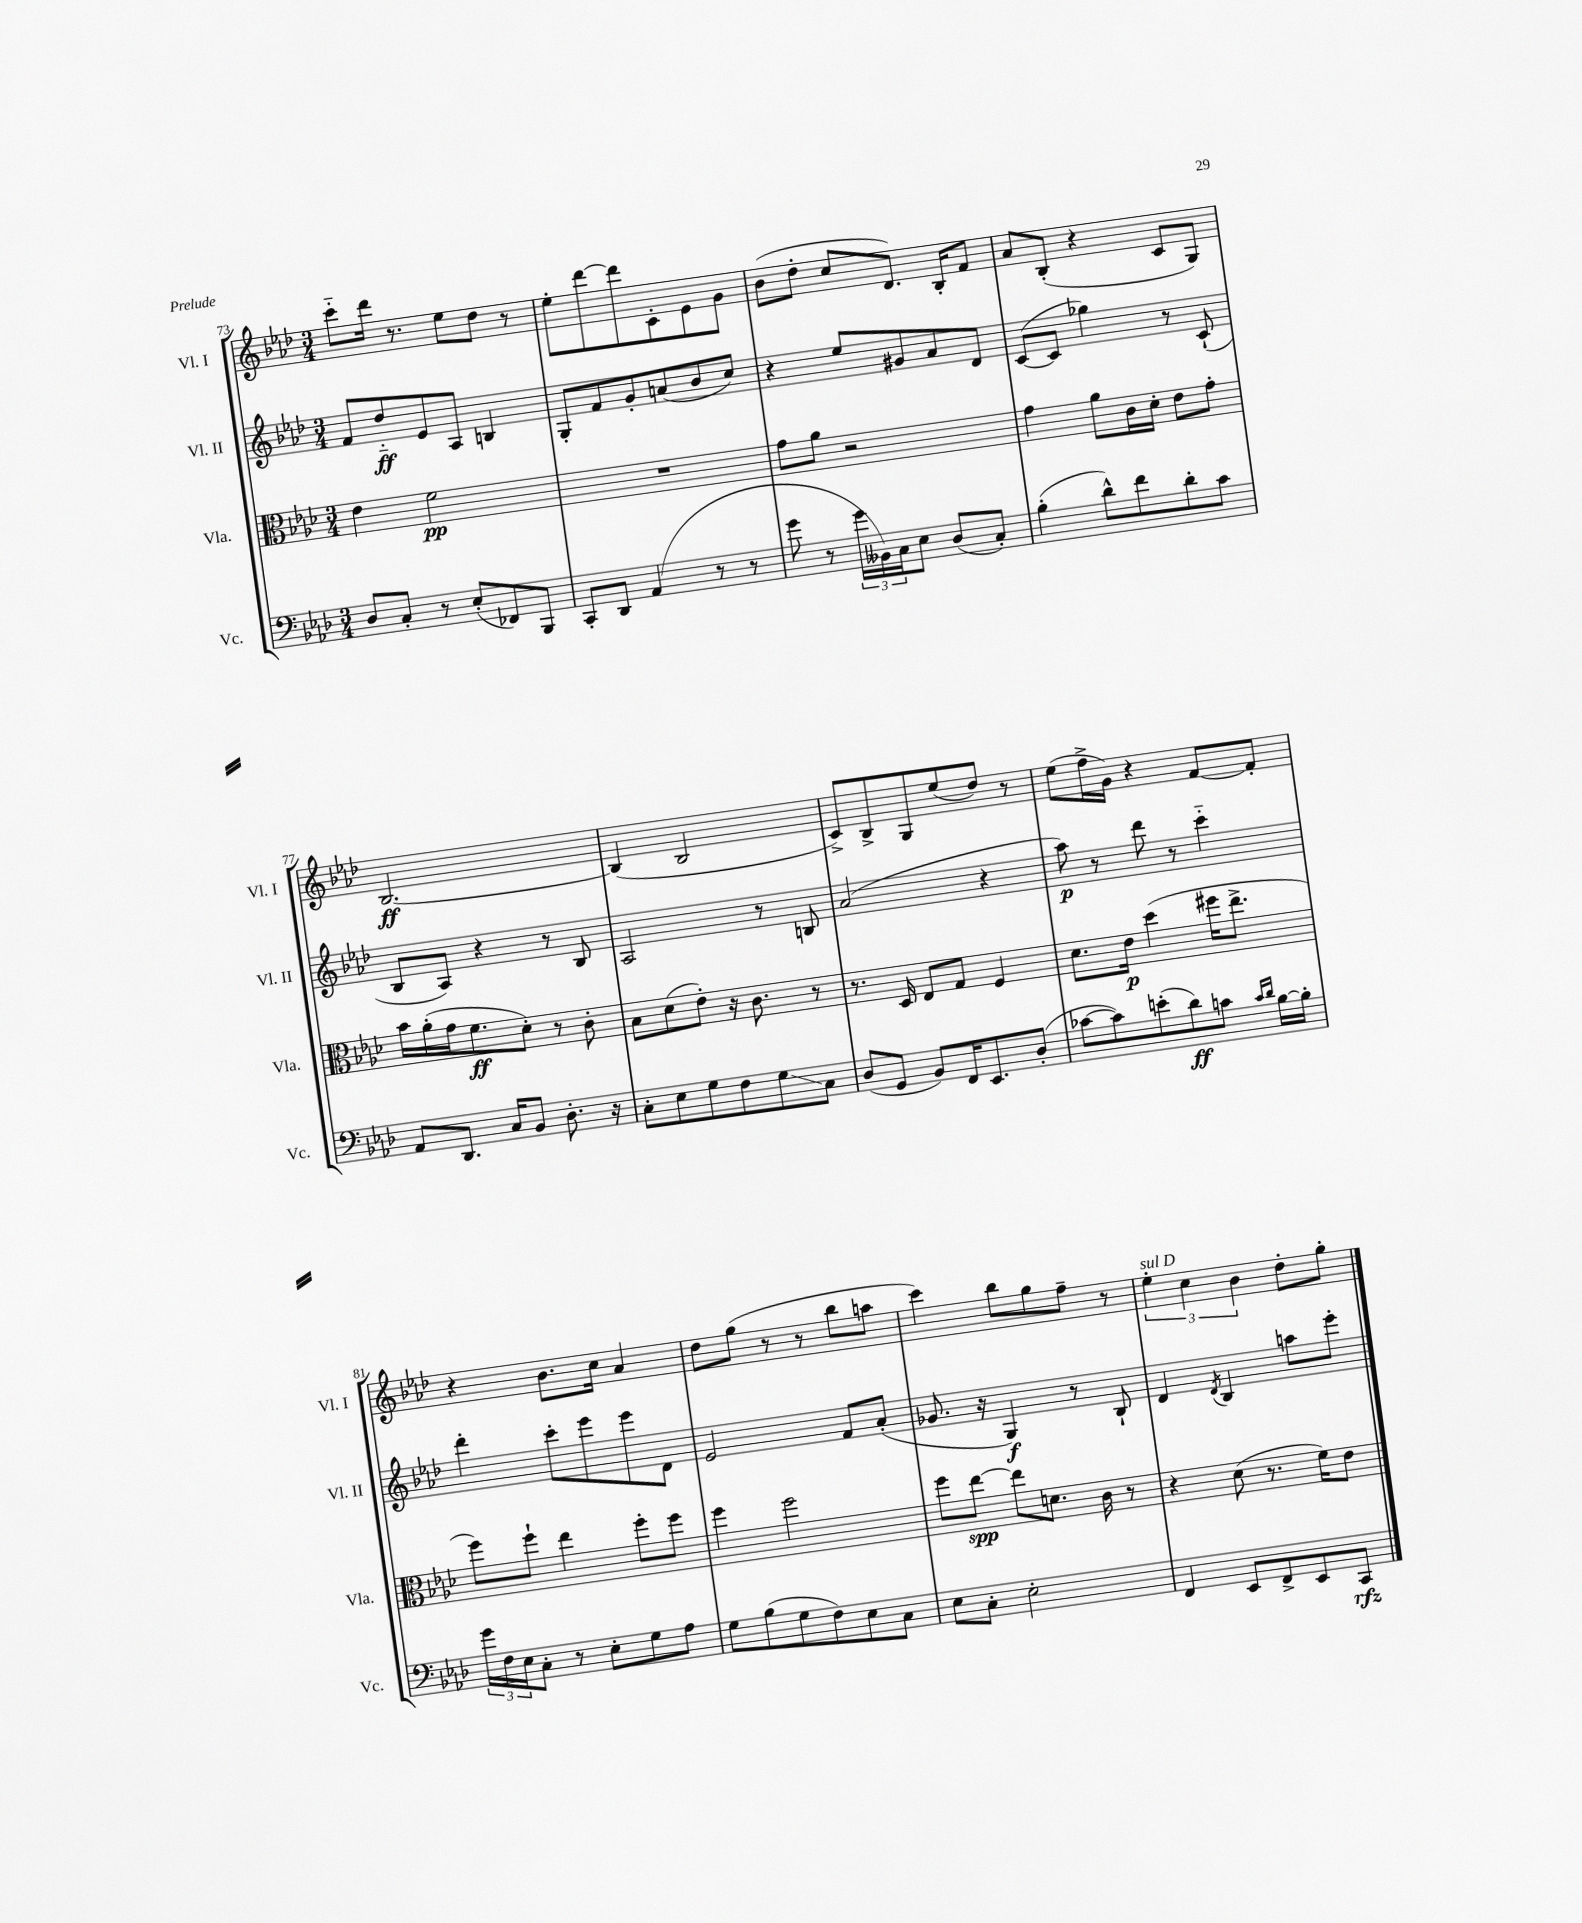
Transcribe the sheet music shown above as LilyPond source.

<<
\new StaffGroup <<
\new Staff = "s0" \with { instrumentName = "Vl. I" shortInstrumentName = "Vl. I" } {
    \clef treble \key aes \major \numericTimeSignature \time 3/4
    c'''8-_ des'''16 r8. ees''8 des''8 r8 |
    ees''8-. des'''8~ des'''8 c'8-. ees'8 g'8 |
    bes'8( des''8-. c''8 des'8.) bes16-. f'8 |
    aes'8 bes8-.( r4 c'8 g8) |
    bes2.~\ff |
    bes4( bes2 |
    c'8->) bes8-> g8 ees''8( des''8) r8 |
    ees''8( f''16-> g'16) r4 f'8~ f'8-. |
    r4 bes'8. c''16 aes'4 |
    des''8 g''8( r8 r8 bes''8 a''8 |
    c'''4) bes''8 g''8 f''8-- r8 |
    \tuplet 3/2 { ees''4-.^\markup { \italic "sul D" } c''4 bes'4 } des''8-. g''8-. \bar "|." |
}
\new Staff = "s1" \with { instrumentName = "Vl. II" shortInstrumentName = "Vl. II" } {
    \clef treble \key aes \major \numericTimeSignature \time 3/4
    f'8 des''8-_\ff ees'8 aes8 b4 |
    g8-. f'8 g'8-. a'8( bes'8 c''8) |
    r4 ees''8 gis'8 aes'8 des'8 |
    c'8~( c'8 ges''4) r8 c'8-!( |
    bes8 aes8) r4 r8 bes8 |
    aes2 r8 b8 |
    aes'2( r4 |
    aes''8\p) r8 des'''8 r8 c'''4-_ |
    des'''4-. c'''8-. ees'''8 ees'''8 des'8 |
    ees'2 f'8 aes'8-.( |
    ges'8. r16 g4\f) r8 bes8-! |
    des'4 \acciaccatura { des'8 } bes4 a''8 ees'''8-. \bar "|." |
}
\new Staff = "s2" \with { instrumentName = "Vla." shortInstrumentName = "Vla." } {
    \clef alto \key aes \major \numericTimeSignature \time 3/4
    ees'4 f'2\pp |
    R2. |
    g'8 aes'8 r2 |
    g'4 aes'8 c'16 des'16-. ees'8 g'8-. |
    bes'16 aes'16-.( g'16 f'8.\ff des'8-.) r8 c'8-. |
    bes8 des'8( ees'8-.) r16 c'8. r8 |
    r8. des16 ees8 g8 f4 |
    des'8. ees'16\p des''4( fis''16 ees''8.-> |
    f''8) f''8-! ees''4 f''8-. f''8 |
    f''4 f''2 |
    f''8 ees''8~\spp ees''8 d'8. c'16 r8 |
    r4 des'8( r8. f'16) ees'8 \bar "|." |
}
\new Staff = "s3" \with { instrumentName = "Vc." shortInstrumentName = "Vc." } {
    \clef bass \key aes \major \numericTimeSignature \time 3/4
    des8 c8-. r8 ees8-.( fes,8) bes,,8 |
    c,8-. des,8 aes,4( r8 r8 |
    g'8 r8 \tuplet 3/2 { g'16 beses,16) c16 } ees8 des8( c8-.) |
    bes4-.( des'8-^) f'8 des'8-. c'8 |
    aes,8 des,8. c16 bes,8 des8.-. r16 |
    c8-. ees8 g8 f8 g8\glissando c8 |
    des8( g,8 bes,8) f,16 ees,8. des8-.( |
    ces'8~ ces'8) e'8-.( des'8\ff) c'8 \grace { c'16 des'16 } bes16~ bes16-. |
    \tuplet 3/2 { g'16 f16 ees16 } c8-. r8 ees8-. g8 aes8 |
    g8 bes8( g8 f8) ees8 c8 |
    ees8 c8-. ees2-. |
    f,4 ees,8 f,8-> ees,8 c,8\rfz \bar "|." |
}
>>
>>
\layout { \context { \Score currentBarNumber = #73 } }
